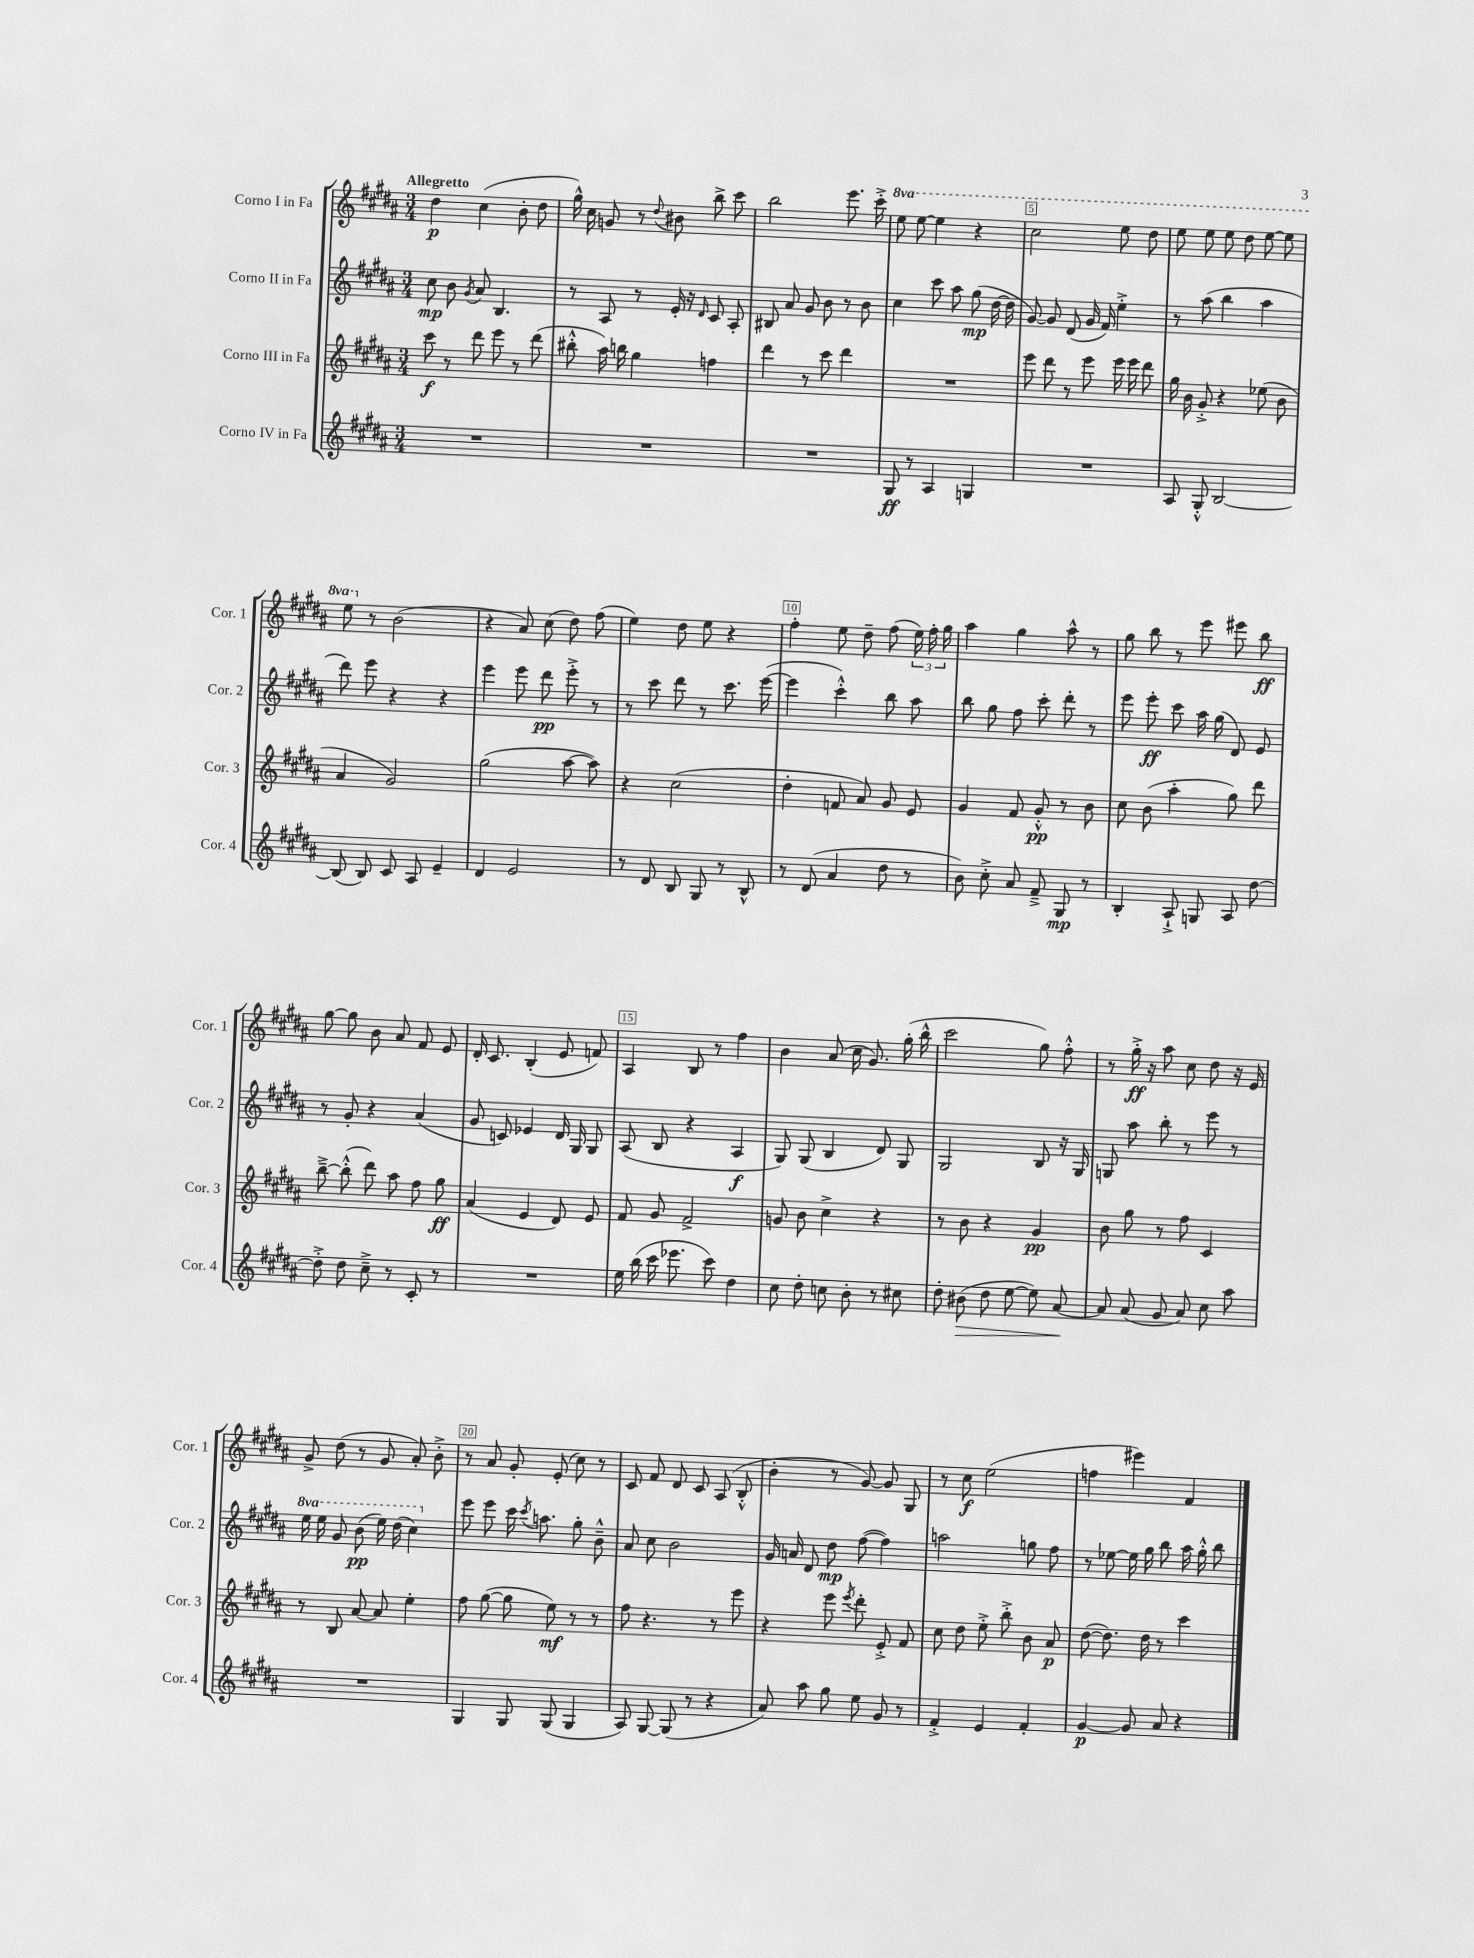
<<
\new StaffGroup <<
\new Staff = "s0" \with { instrumentName = "Corno I in Fa" shortInstrumentName = "Cor. 1" } {
    \clef treble \key b \major \numericTimeSignature \time 3/4 \set Staff.ottavationMarkups = #ottavation-simple-ordinals \tempo "Allegretto"
    \autoBeamOff dis''4\p cis''4( b'8-. dis''8 |
    gis''16-^) cis''16 g'8 r8 \appoggiatura { dis''8 } bis'8 b''8-> cis'''8 |
    b''2 e'''8. cis'''16-.-> |
    \ottava #1 e'''8 e'''8~ e'''4 r4 |
    cis'''2 e'''8 dis'''8 |
    e'''8 e'''8 e'''8 dis'''8 e'''8~ e'''8 |
    e'''8 \ottava #0 r8 b'2( |
    r4 ais'8) cis''8( dis''8) fis''8( |
    e''4) dis''8 e''8 r4 |
    fis''4-. e''8 dis''8-- fis''8( \tuplet 3/2 { e''16) fis''16-. gis''16 } |
    ais''4 gis''4 ais''8-^ r8 |
    gis''8 b''8 r8 e'''8 eis'''8 b''8\ff |
    gis''8~ gis''8 b'8 ais'8 fis'8 e'8 |
    dis'16-. cis'8. b4-.( e'8 f'8) |
    ais4 b8 r8 fis''4 |
    b'4 ais'8( cis''16 gis'8.) gis''16-.( b''16-^ |
    cis'''2 gis''8) fis''8-.-^ |
    r8 gis''16-.->\ff r16 ais''8 cis''8 dis''8 r16 e'16 |
    gis'8-> dis''8( r8 gis'8 ais'8-.) b'8-.-> |
    r8 ais'8 gis'8-. e'8-.( cis''8) r8 |
    cis'8 fis'8 dis'8 cis'8 ais8( b8-.-^ |
    b'4-. r8 gis'8~) gis'8 gis8 |
    r8 cis''8\f e''2( |
    f''4 eis'''4) fis'4 \bar "|." |
}
\new Staff = "s1" \with { instrumentName = "Corno II in Fa" shortInstrumentName = "Cor. 2" } {
    \clef treble \key b \major \numericTimeSignature \time 3/4 \set Staff.ottavationMarkups = #ottavation-simple-ordinals
    \autoBeamOff cis''8\mp b'8 \acciaccatura { gis'8 } ais'8 b4. |
    r8 ais8 r8 e'16-. r16 \grace { dis'16 } cis'8 ais8-. |
    bis8 ais'8 gis'8 b'8 r8 b'8 |
    cis''4 cis'''8 ais''8 gis''8\mp( dis''16~ dis''16 |
    gis'8~) gis'8 dis'8( gis'16 fis'16) e''4-.-> |
    r8 ais''8( b''4 ais''4 |
    dis'''8) e'''8 r4 r4 |
    e'''4 e'''8 dis'''8\pp e'''8-.-> r8 |
    r8 cis'''8 dis'''8 r8 cis'''8. e'''16~( |
    e'''4 cis'''4-.-^) b''8 ais''8 |
    b''8 gis''8 fis''8 cis'''8-. dis'''8-. r8 |
    e'''8 e'''8-.\ff cis'''8 ais''16 gis''16( dis'8) e'8 |
    r8 gis'8-. r4 ais'4( |
    gis'8 c'8) ees'4 dis'16 gis16 gis8 |
    ais8( b8 r4 ais4\f |
    gis8) gis8( b4 dis'8) gis8 |
    gis2 b8 r16 gis16 |
    g8 ais''8 b''8-. r8 e'''8 r8 |
    \ottava #1 e'''16 e'''16 gis''8 b''8\pp( e'''16) dis'''16( cis'''4) \ottava #0 |
    e'''8 e'''8 cis'''16 \acciaccatura { cis'''8 } a''8. gis''8-. b'8---^ |
    ais'8 cis''8 b'2 |
    gis'16 a'16 dis'8 dis''8\mp fis''8~( fis''4) |
    a''2 g''8 fis''8 |
    r8 ees''8~ ees''16 gis''16 b''8 ais''16 gis''16-.-^ b''8 \bar "|." |
}
\new Staff = "s2" \with { instrumentName = "Corno III in Fa" shortInstrumentName = "Cor. 3" } {
    \clef treble \key b \major \numericTimeSignature \time 3/4
    \autoBeamOff cis'''8\f r8 dis'''8 e'''8 r8 dis'''8( |
    bis''8-.-^ ais''16) b''16 gis''4 f''4 |
    dis'''4 r8 cis'''8 dis'''4 |
    R2. |
    e'''8 dis'''8 r8 e'''8 e'''16 e'''16 dis'''8 |
    gis''16 b'16 gis'8-.-> r4 ees''8( b'8 |
    ais'4 gis'2) |
    gis''2( ais''8~ ais''8) |
    r4 cis''2( |
    dis''4-. f'8 ais'8) gis'8 e'8 |
    gis'4 fis'8 gis'8-.-^\pp r8 b'8 |
    cis''8 b'8( ais''4-. gis''8) dis'''8 |
    b''8~---> b''8-.-^( dis'''8) ais''8 fis''8 gis''8\ff |
    ais'4( e'4 dis'8) e'8 |
    fis'8 gis'8 fis'2-> |
    g'8 b'8 cis''4-> r4 |
    r8 b'8 r4 gis'4\pp |
    b'8 gis''8 r8 fis''8 cis'4 |
    r8 b8 ais'8~ ais'8 e''4-. |
    fis''8 gis''8~( gis''8 e''8\mf) r8 r8 |
    fis''8 r4. r8 e'''8 |
    r4 e'''8 \acciaccatura { e'''8 } dis'''8-. e'8-.-> fis'8 |
    cis''8 dis''8 e''8-.-> b''8-.-> b'8 ais'8\p |
    dis''8~( dis''8.) dis''16 r8 cis'''4 \bar "|." |
}
\new Staff = "s3" \with { instrumentName = "Corno IV in Fa" shortInstrumentName = "Cor. 4" } {
    \clef treble \key b \major \numericTimeSignature \time 3/4
    \autoBeamOff R2. |
    R2. |
    R2. |
    gis8\ff r8 ais4 g4 |
    R2. |
    ais8 gis8-.-^ b2~ |
    b8( b8) cis'8 ais8 e'4-- |
    dis'4 e'2 |
    r8 dis'8 b8 gis8 r8 b8-^ |
    r8 dis'8( ais'4 dis''8 r8 |
    b'8) cis''8-.-> ais'8 fis'8---> gis8\mp r8 |
    b4-. ais8-!-> g8 ais8 dis''8~ |
    dis''8-.-> dis''8 cis''8---> r8 cis'8-. r8 |
    R2. |
    e''16 b''16( cis'''16 ees'''8. cis'''8) dis''4 |
    cis''8 dis''8-. c''8 b'8-. r8 cis''8 |
    dis''8-. bis'8\>( dis''8 e''8~ e''8) ais'8~\! |
    ais'8 ais'8( gis'8 ais'8) cis''8 ais''8 |
    R2. |
    gis4 gis8 gis8( gis4 |
    ais8) gis8~ gis8( r8 r4 |
    ais'8) ais''8 gis''8 e''8 gis'8 r8 |
    fis'4-.-> e'4 fis'4-. |
    gis'4~\p gis'8 ais'8 r4 \bar "|." |
}
>>
>>
\layout { \context { \Score \override BarNumber.break-visibility = ##(#f #t #t) barNumberVisibility = #(every-nth-bar-number-visible 5) \override BarNumber.stencil = #(make-stencil-boxer 0.1 0.3 ly:text-interface::print) } }
